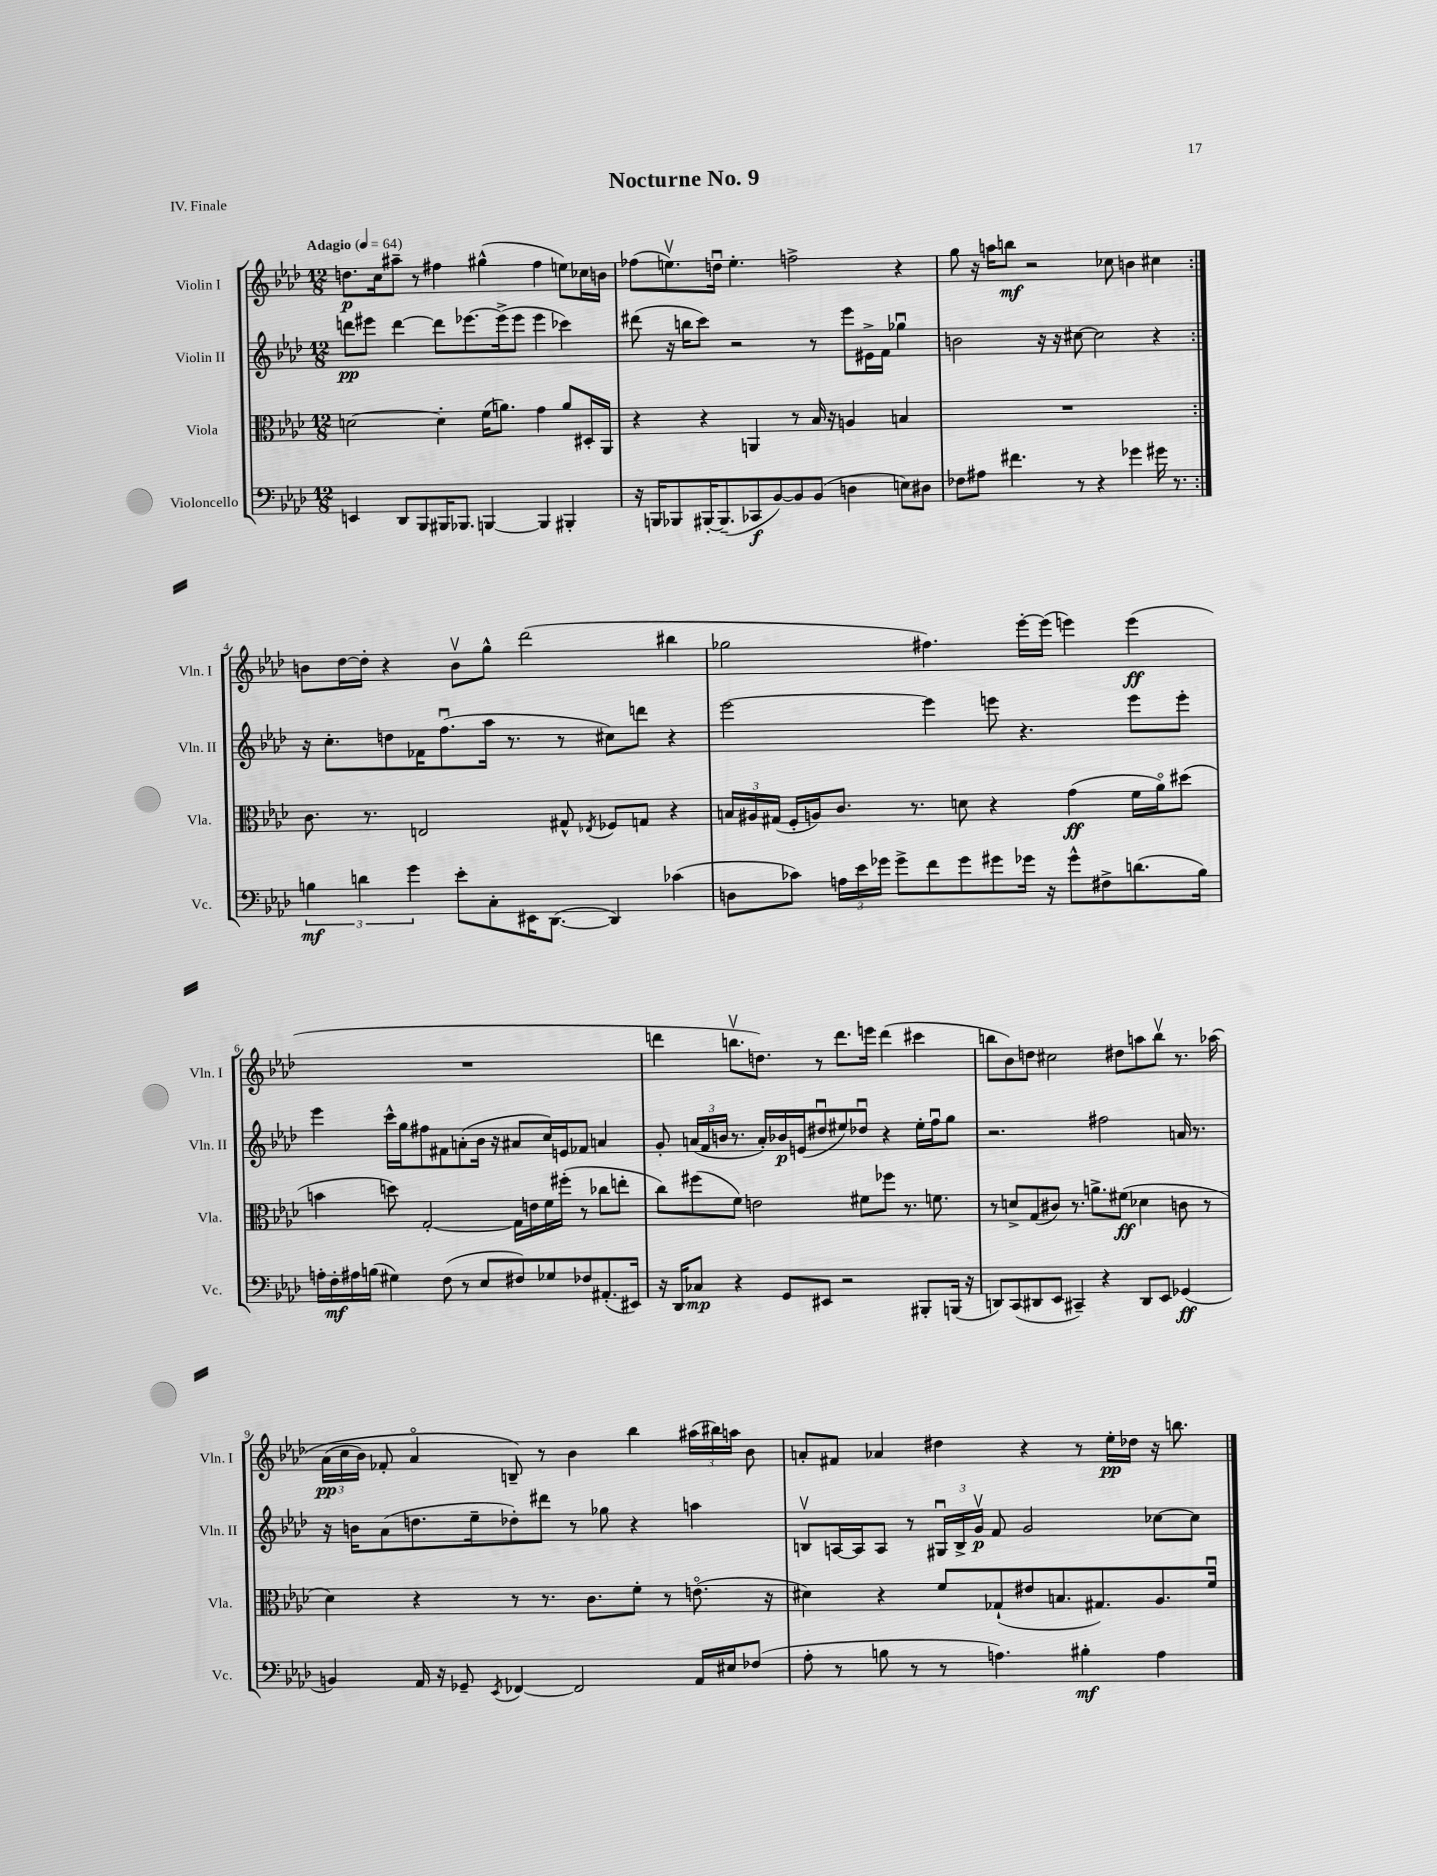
\header { title = "Nocturne No. 9" piece = "IV. Finale" }
<<
\new StaffGroup <<
\new Staff = "s0" \with { instrumentName = "Violin I" shortInstrumentName = "Vln. I" } {
    \clef treble \key aes \major \numericTimeSignature \time 12/8 \tempo "Adagio" 4 = 64
    \autoBeamOff \repeat volta 2 { d''8.[\p c''16 ais''8]-- r8 fis''4 gis''4-^( fis''4 e''8[) ces''16 b'16] |
    fes''8[( e''8.\upbow) d''16]\downbow e''4.-. f''2-> r4 |
    g''8 r16 a''16[ b''8]\mf r2 ces''8 b'4 cis''4 | }
    b'8[ des''16~ des''16]-. r4 b'8[\upbow g''8]-^ des'''2( bis''4 |
    ges''2 fis''4.) ees'''16[~-. ees'''16]( e'''4) e'''4\ff( |
    R1. |
    d'''4 b''8.[\upbow d''8.]) r8 d'''8.[ e'''16] d'''4( cis'''4 |
    b''8[ bes'8) d''8] cis''2 dis''8[ a''8 b''8]\upbow r8. aes''16\( |
    \tuplet 3/2 { aes'16[\pp( c''16 bes'16]) } fes'8-. aes'4\flageolet b8--\) r8 bes'4 bes''4 \tuplet 3/2 { ais''16[( bis''16) a''16] } bes'8 |
    a'8[-. fis'8] aes'4 dis''4 r4 r8 ees''16[-.\pp des''16] r16 b''8. \bar "|." |
}
\new Staff = "s1" \with { instrumentName = "Violin II" shortInstrumentName = "Vln. II" } {
    \clef treble \key aes \major \numericTimeSignature \time 12/8
    \autoBeamOff \repeat volta 2 { d'''8[\pp eis'''8] d'''4~ d'''8[ ees'''8.~ ees'''16->( ees'''8] ees'''4 ces'''4) |
    dis'''8( r16 b''16[ c'''8]) r2 r8 ees'''8[ eis'16-> f'16] ges''4\downbow |
    b'2 r16 r16 cis''8~ cis''2 r4 | }
    r16 c''8.[-. d''8 fes'16 f''8.\downbow( aes''16] r8. r8 cis''8[) d'''8] r4 |
    ees'''2~ ees'''4 e'''8 r4. e'''8[ e'''8]-. |
    ees'''4 c'''16[-^ g''16 fis''8 fis'8 a'8-.( bes'16] r16 ais'8[ c''16) e'16 fes'8] a'4 |
    g'8-. \tuplet 3/2 { a'16[( f'16 b'16] } r8. a'16[-.) bes'16\p e'16( dis''8\downbow eis''8) des''8]\downbow r4 eis''16[-. f''16\downbow g''8] |
    r2. fis''2 a'16 r8. |
    r16 b'16[ aes'8( d''8. ees''16-- des''8-.) dis'''8] r8 ges''8 r4 a''4 |
    b8[\upbow a16~ a16 a8] r8 \tuplet 3/2 { gis16[\downbow b16-> g'16]\upbow\p } f'8 g'2 ces''8[~ ces''8] \bar "|." |
}
\new Staff = "s2" \with { instrumentName = "Viola" shortInstrumentName = "Vla." } {
    \clef alto \key aes \major \numericTimeSignature \time 12/8
    \autoBeamOff \repeat volta 2 { d'2~ d'4-. f'16[( a'8.]) g'4 a'8[ dis16-. aes,16] |
    r4 r4 a,4 r8 bes16 r16 a4 b4 |
    R1. | }
    c'8. r8. e2 gis8-^ \acciaccatura { ees8 } fes8[ g8] r4 |
    \tuplet 3/2 { b16[ ais16 gis16]( } f16[-. a16) c'8.] r8. d'8 r4 g'4\ff( f'16[ aes'16\flageolet) dis''8]( |
    b'4 d''8) g2~-. g16[ e'16 f'16 fis''16]-.( r8 ces''8[ e''8]-. |
    c''8[) fis''8( f'8]) e'2 fis'8[ fes''8] r8. f'8. |
    r8 d'8[-> g8( cis'8]) r8. a'8.[-> fis'8]\ff( des'4 c'8 r8 |
    des'4) r4 r8 r8. c'8.[ f'8]-. r8 e'8.\flageolet( r16 |
    dis'4) r4 f'8[ ges8-!( eis'8 b8. gis8.) aes8. f'16]\downbow \bar "|." |
}
\new Staff = "s3" \with { instrumentName = "Violoncello" shortInstrumentName = "Vc." } {
    \clef bass \key aes \major \numericTimeSignature \time 12/8
    \autoBeamOff \repeat volta 2 { e,4 des,8[ bes,,8 bis,,16 bes,,8.] b,,4~ b,,4 bis,,4-. |
    r16 b,,16[ bes,,8 bis,,16~-. bis,,8.--( ces,8\f bes,8~) bes,8 bes,8]( d4 e8[) dis8] |
    fes8[ ais8] fis'4. r8 r4 ges'4 gis'16 r8. | }
    \tuplet 3/2 { b4\mf d'4 g'4 } ees'8[-. c8-. eis,16 des,8.]~( des,4) ces'4( |
    d8[ ces'8]) \tuplet 3/2 { a16[ ees'16 ges'16] } ges'8[-> f'8 ges'8 gis'8 ges'16] r16 ges'8[-^ fis8-> d'8.( bes16]) |
    a16[-. f16-.\mf ais16 b16]( gis4) f8( r8 ees8[ fis8) ges8 fes8 ais,8.-.( eis,16]) |
    r16 des,16[ ces8]\mp r4 g,8[ eis,8] r2 bis,,8[-. b,,16]( r16 |
    d,8[) c,8( dis,8 ees,8] cis,4--) r4 dis,8[ ees,8] ges,4\ff( |
    b,4) aes,16 r16 ges,8-- \acciaccatura { ees,8 } fes,4~ fes,2 aes,16[ eis16 fes8]( |
    aes8-. r8 b8 r8 r8 a4.) bis4-.\mf a4 \bar "|." |
}
>>
>>
